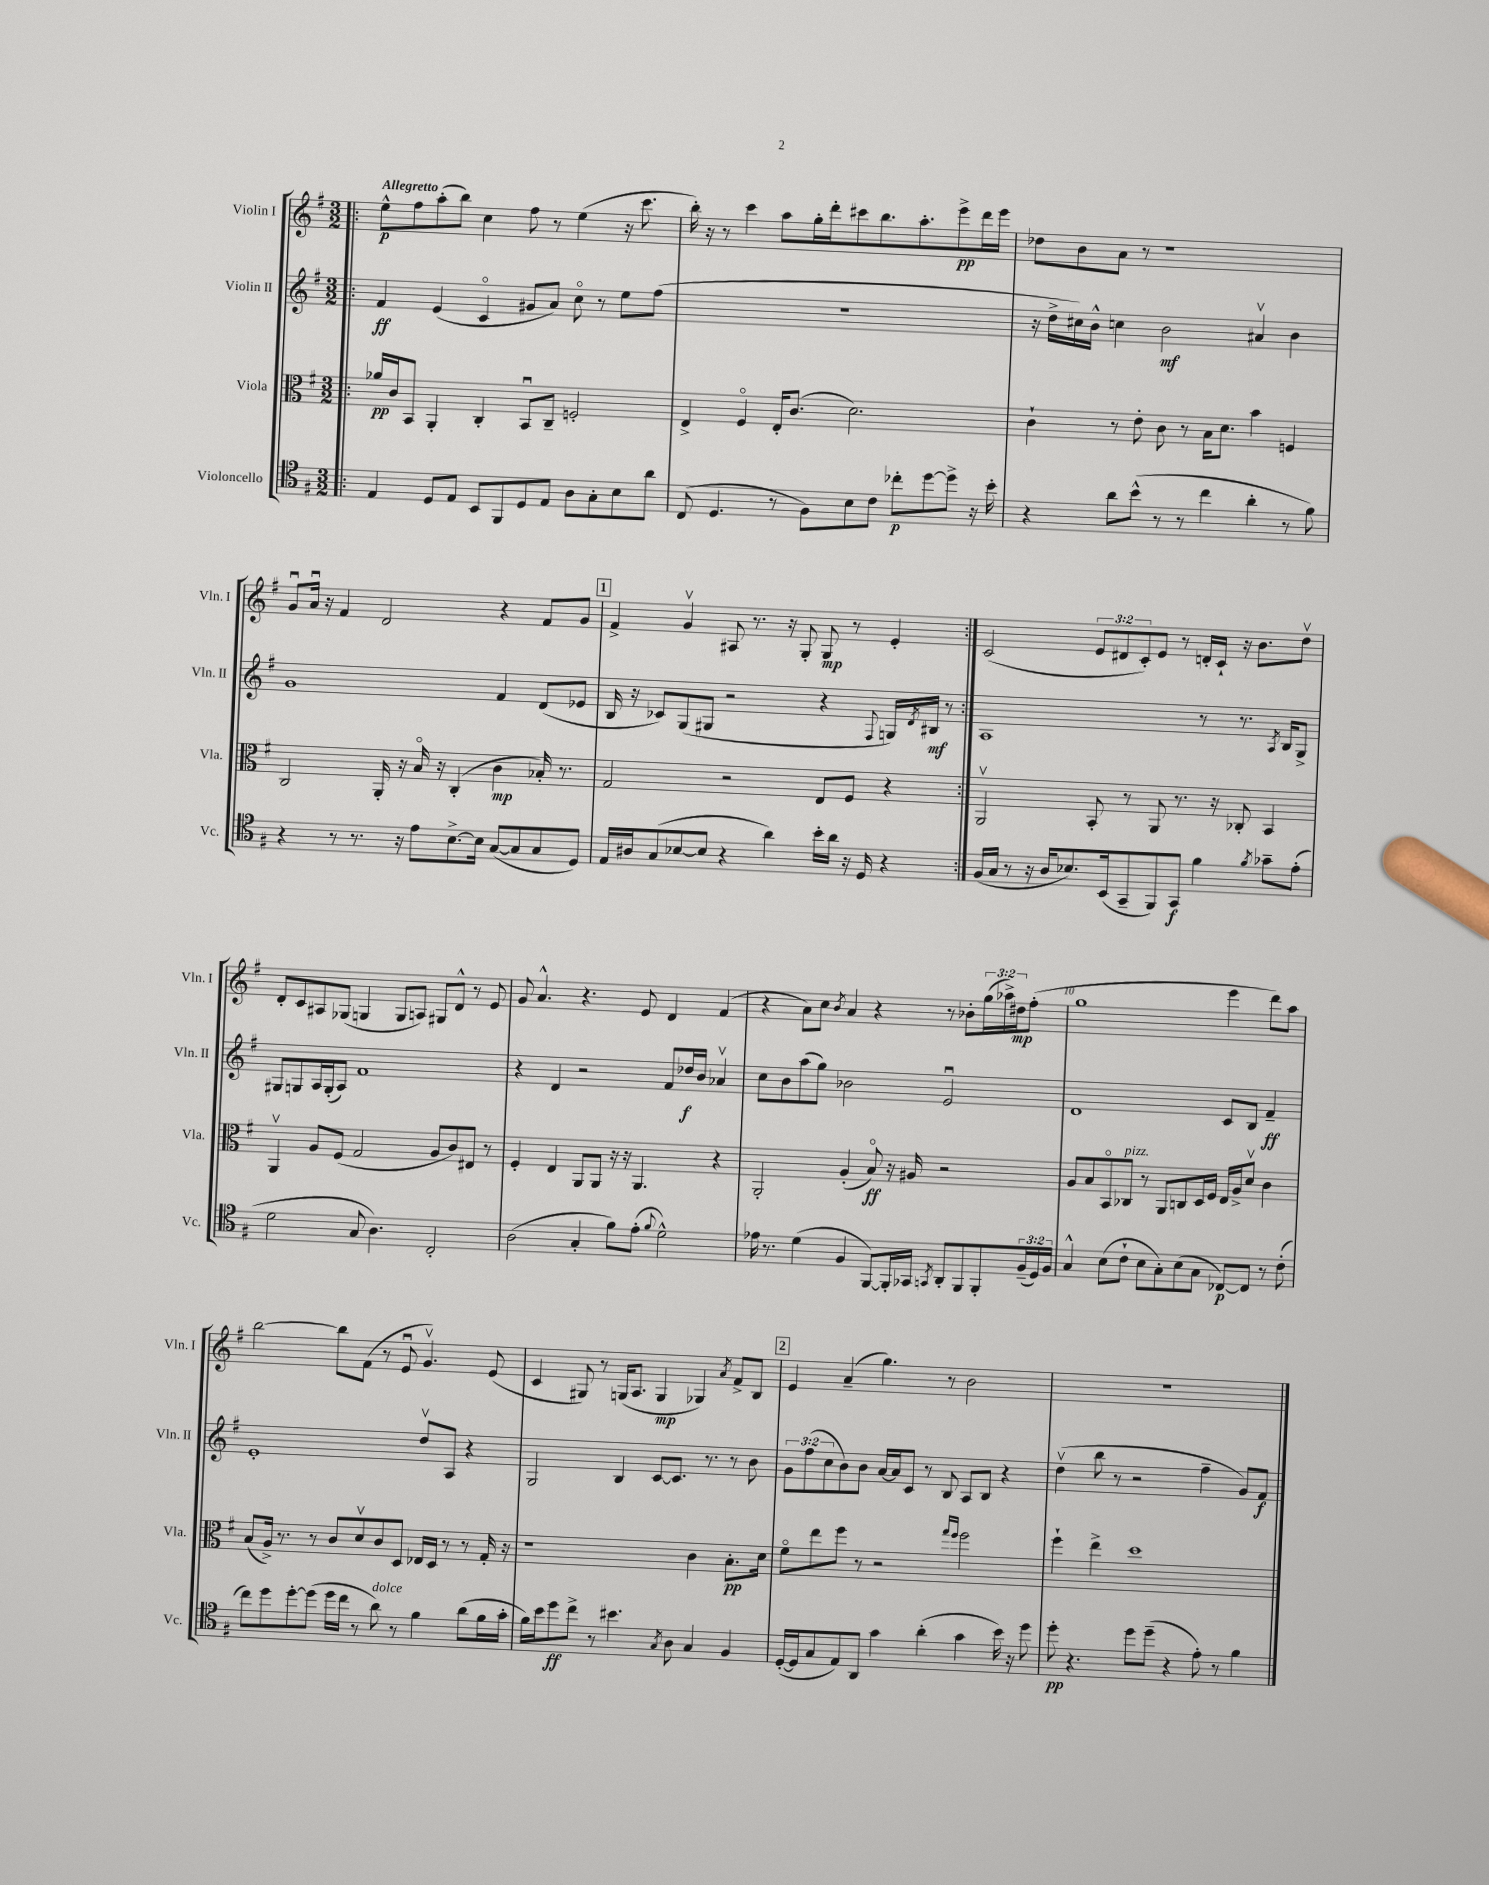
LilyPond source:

<<
\new StaffGroup <<
\new Staff = "s0" \with { instrumentName = "Violin I" shortInstrumentName = "Vln. I" } {
    \clef treble \key g \major \numericTimeSignature \time 3/2 \override Staff.TupletNumber.text = #tuplet-number::calc-fraction-text \tempo "Allegretto"
    \repeat volta 2 { \bar ".|:" e''8-^\p fis''8 a''8-.( b''8) c''4 fis''8 r8 e''4( r16 c'''8. |
    b''16-.) r16 r8 c'''4 a''8 g''16-. d'''16-. cis'''8 b''8. a''8.-. e'''8->\pp d'''16 e'''16 |
    des''8 b'8 a'8 r8 r1 |
    g'8\downbow a'16\downbow r16 fis'4 d'2 r4 fis'8 g'8 |
    \mark \markup { \box "1" } fis'4-> g'4\upbow ais8 r8. r16 g8-. g8\mp r8 e'4-. | }
    c'2( \tuplet 3/2 { e'8 dis'8 c'8-.) } e'8 r8 d'16-. c'16-! r16 b'8. d''8\upbow |
    d'8-. c'8 ais8 ges8( g4 g8 a8) gis8 d'8-^ r8 e'8 |
    g'8 a'4.-^ r4. e'8 d'4 fis'4( |
    r4 a'8) c''8 \acciaccatura { b'8 } a'4 r4 r8 bes'8-. \tuplet 3/2 { g''16( aes''16->) dis''16\mp } fis''8-.( |
    g''1 e'''4 d'''8) a''8 |
    b''2~ b''8 fis'8( r8 e'8\downbow g'4.\upbow) e'8( |
    c'4 gis8) r8 g16( a8. g4\mp ges4) \acciaccatura { a'8 } fis'8-> b8 |
    \mark \markup { \box "2" } e'4 a'4--( g''4.) r8 b'2 |
    R1. \bar "|." |
}
\new Staff = "s1" \with { instrumentName = "Violin II" shortInstrumentName = "Vln. II" } {
    \clef treble \key g \major \numericTimeSignature \time 3/2 \override Staff.TupletNumber.text = #tuplet-number::calc-fraction-text
    \repeat volta 2 { \bar ".|:" fis'4\ff e'4( c'4\flageolet gis'8 a'8) c''8\flageolet r8 e''8 fis''8( |
    R1. |
    r16 d''16-> cis''16) b'16-^ c''4 b'2\mf ais'4\upbow b'4 |
    g'1 fis'4 d'8( ees'8 |
    \mark \markup { \box "1" } b16 r16 ces'8) g8( gis8 r2 r4 \appoggiatura { fis8 } g16) \acciaccatura { d'8 } bis16\mf r8 | }
    a1 r8 r8. \acciaccatura { a8 } b16 g8-> |
    gis8 g8 a16 g16-.( a8) fis'1 |
    r4 d'4 r2 fis'8 des''16\f b'16 aes'4\upbow |
    c''8 b'8 a''8( g''8) bes'2 e'2\downbow |
    d'1 c'8 b8 fis'4--\ff |
    e'1-. d''8\upbow a8 r4 |
    g2 b4 c'8~ c'8. r8. r8 b'8 |
    \mark \markup { \box "2" } \tuplet 3/2 { g'8 fis''8( c''8 } b'8) b'8 a'16~ a'16 c'8 r8 b8 a8 b8 r4 |
    d''4\upbow( b''8 r8 r2 fis''4-- g'8) fis'8\f \bar "|." |
}
\new Staff = "s2" \with { instrumentName = "Viola" shortInstrumentName = "Vla." } {
    \clef alto \key g \major \numericTimeSignature \time 3/2
    \repeat volta 2 { \bar ".|:" aes'16\pp c'16 b,8 a,4-. c4-. b,8\downbow c8-- f2-. |
    e4-> fis4\flageolet e16-. c'8.( d'2.) |
    c'4-! r8 e'8-. c'8 r8 b16 d'8. b'4 f4 |
    c2 a,16-. r16 b16\flageolet r16 c4-.( c'4\mp bes16-.) r8. |
    \mark \markup { \box "1" } g2 r2 e8 fis8 r4 | }
    a,2\upbow b,8-. r8 a,8 r8. r16 ces8-. b,4 |
    a,4\upbow a8 fis8( g2 a8 c'8) eis8 r8 |
    fis4-. e4 a,8 a,8 r16 r16 a,4. r4 |
    a,2-. a4-.( b8\flageolet\ff) r16 ais16 r2 |
    a8 b8 b,8\flageolet ces8^\markup { \italic "pizz." } r8 a,8 c8 d16 fis16 e16 a16-> d'8\upbow c'4 |
    b8( a16->) r8. r8 c'8 d'8\upbow c'8 d8 ees16 d16 r8 r8 g16-. r16 |
    r1 c'4 b8.-.\pp d'16 |
    \mark \markup { \box "2" } fis'8\flageolet e''8 fis''8 r8 r2 \grace { g''16 fis''16 } fis''2 |
    fis''4-! e''4-> d''1 \bar "|." |
}
\new Staff = "s3" \with { instrumentName = "Violoncello" shortInstrumentName = "Vc." } {
    \clef tenor \key g \major \numericTimeSignature \time 3/2 \override Staff.TupletNumber.text = #tuplet-number::calc-fraction-text
    \repeat volta 2 { \bar ".|:" e4 d8 e8 b,8 fis,8 d8 e8 a8 g8-. b8 a'8 |
    c8( d4. r8 fis8) b8 c'8 ces''8-.\p d''8~ d''8-> r16 b'16-. |
    r4 a'8 b'8-^( r8 r8 c''4 a'4-. r8 fis'8) |
    r4 r8 r8. r16 e'8 b8.~-> b16 g8~( g8 g8 d8) |
    \mark \markup { \box "1" } e16 ais16 g8( bes8~ bes8 r4 a'4) b'16-. a'16 r16 d16 r4 | }
    fis16( g16 r8 r16 a16 bes8.) b,16( g,8-- fis,8) g,8\f fis'4 \acciaccatura { fis'8 } ges'8-- e'8-.( |
    d'2 g8 a4.) c2-. |
    a2( g4-. fis'8) e'8-.( \appoggiatura { fis'8 } d'2-^) |
    ees'16 r8. d'4( fis4 fis,8~) fis,16-. ges,16 \acciaccatura { g,8 } a,8-. fis,8 fis,8-. \tuplet 3/2 { fis16--( d16) fis16 } |
    g4-^ b8( c'8-! b8 g8-.) b8( g8 ces8~\p) ces8 r8 c'8-.( |
    c''8) d''8 d''8~-. d''8( d''16 c''16 r8 a'8^\markup { \italic "dolce" }) r8 fis'4 a'8( fis'16 g'16-. |
    fis'16) b'16 d''8\ff c''8-> r8 bis'4. \acciaccatura { g8 } a8 g4 fis4 |
    \mark \markup { \box "2" } d16~-.( d16 g8 e8) a,8 g'4 a'4-.( g'4 b'16) r16 d''8 |
    d''8-.\pp r4. d''8 d''8--( r4 e'8-.) r8 fis'4 \bar "|." |
}
>>
>>
\layout { \context { \Score \override BarNumber.break-visibility = ##(#f #t #t) barNumberVisibility = #(every-nth-bar-number-visible 5) } }
